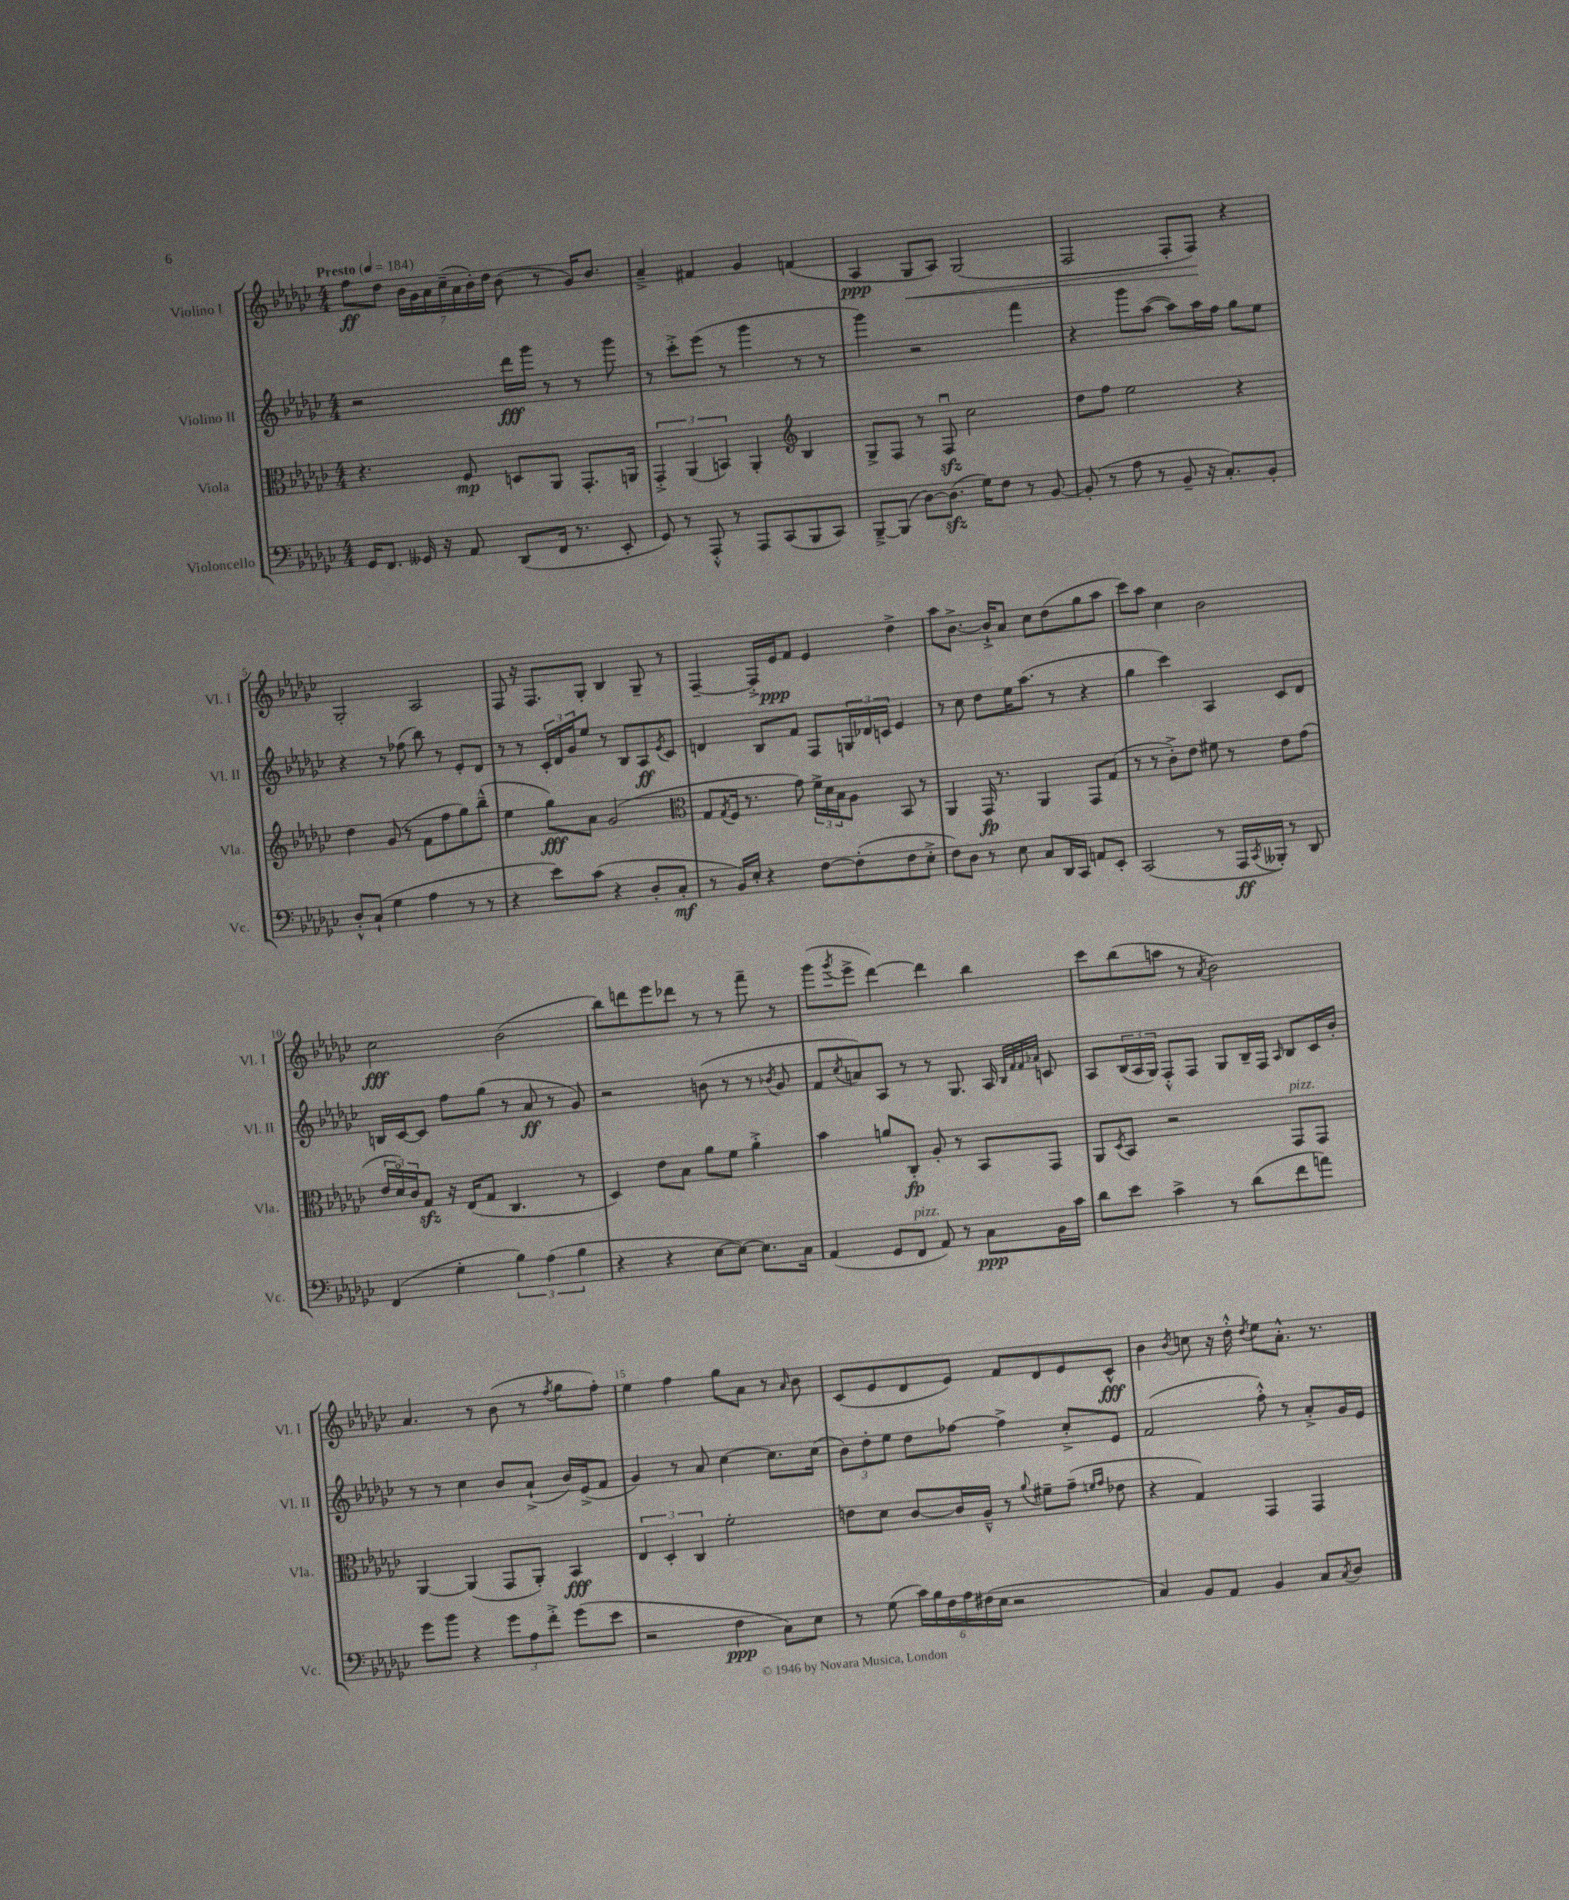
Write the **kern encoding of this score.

**kern	**kern	**kern	**kern
*staff4	*staff3	*staff2	*staff1
*clefF4	*clefC3	*clefG2	*clefG2
*k[b-e-a-d-g-c-]	*k[b-e-a-d-g-c-]	*k[b-e-a-d-g-c-]	*k[b-e-a-d-g-c-]
*M4/4	*M4/4	*M4/4	*M4/4
*MM184	*MM184	*MM184	*MM184
16GG-	4.r	2r	8ff
8.FF	.	.	.
.	.	.	8dd-
16GG--	.	.	28b-
.	.	.	28g-
16r	.	.	.
.	.	.	28a-
.	.	.	(28cc-~
8AA-	8F	.	.
.	.	.	28a-
.	.	.	28b-')
.	.	.	28dd-
(8DD-	8D	16ddd-	(8b-
.	.	16ggg-	.
16FF	8AA-	8r	8r
8.r	.	.	.
.	8.GG-'	8r	16g-)
.	.	.	8.b-
8EE-'	.	8ggg-	.
.	16AA	.	.
=	=	=	=
8GG-)	6GG-'^	8r	4a-~^
8r	.	8ccc-'^	.
.	(6AA-	.	.
8AAA-'^^	.	(8eee-	4f#
.	6BB)	.	.
8r	.	8r	.
8AAA-	4AA-'	4ggg-	4g-
(8CC-	.	.	.
*	*clefG2	*	*
8BBB-	4B-	8r	(4f
8CC-)	.	8r	.
=	=	=	=
[8BBB-~^	8G-^	4ggg-)	4A-
(8BBB-]	8F	.	.
[8D-)	8r	2r	8G-
(8.D-]	8Fu	.	8A-)
.	2cc-	.	(2G-
16G-)	.	.	.
8F	.	.	.
8r	.	4fff	.
[8BB-	.	.	.
=	=	=	=
(8BB-']	8dd-	4r	2F
8r	8ff	.	.
8A-	2ee-	8ggg-	.
8r	.	([8aa-	.
8BB-~	.	8aa-])	8F'
16r	.	16aa-	8F)
8.C-')	.	16ff	.
.	4r	8gg-	4r
8BB-'	.	8ee-	.
=	=	=	=
8D-'^^	4dd-	4r	2G-'
(8C-`	.	.	.
4G-	(8g-	8r	.
.	8r	(8ff-	.
4A-	8f	8bb-)	2A-
.	8ff	8r	.
8r	8gg-)	8e-'	.
8r	(8bb-~^^	8d-	.
=	=	=	=
4r	4ee-	8r	8F
.	.	8r	16r
.	.	.	8.F
8e-)	8gg-)	24c-'	.
.	.	24d-	.
.	.	24g-	.
(8c-	8a-	8ee-	8G-'
4r	(2g-	8r	4B-
.	.	8B-	.
8D-'	.	8A-	8G-~
.	.	8qe-	.
8C-'	.	8c-	8r
=	=	=	=
*	*clefC3	*	*
8r	8G-	4d	[4F~
.	8qG-	.	.
16BB-)	16F	.	.
16E-'	8.r	.	.
4r	.	8B-	16F'^]
.	.	.	16e-
.	8g-)	8f	8f
[8F	24f^	8F	4e-
.	24d-	.	.
.	24B-	.	.
(8F']	8A-	24G	.
.	.	24d-	.
.	.	24c	.
8F	8BB-	4e-	4dd-^
8E-'^	8r	.	.
=	=	=	=
8F)	4AA-	8r	8aa-
8D-	.	8cc-	[8.b-^
8r	16GG-	8dd-	.
.	8.r	.	16b-`^]
8E-	.	16ee-	8a-
.	.	(8.aa-	.
8C-	4AA-	.	8cc-
16DD-	.	8r	(8dd-
16CC-	.	.	.
8AA	8GG-	4r	8gg-
8EE-'	(8G-	.	8aa-
=	=	=	=
(2CC-	8r	4gg-	8ccc-)
.	8r	.	8aa-
.	8c-'^)	4ccc-)	4cc-
.	8e-	.	.
8r	8f#	4A-	2b-
16AAA-	8r	.	.
8qCC-	.	.	.
16BBB--')	.	.	.
8r	8e-	8c-	.
8DD-	(8g-	8d-	.
=	=	=	=
(4FF	24e-	16B	2cc-
.	24d-o)	.	.
.	.	[16c-	.
.	24c-	.	.
.	8G-	8c-]	.
4G-'	16r	8ff	.
.	(16E-	.	.
.	8G-	(8gg-	.
6B-)	4.C-	8r	(2b-
.	.	8a-	.
(6A-	.	.	.
.	.	8r	.
6B-	.	.	.
.	8r	8g-)	.
=	=	=	=
4r	4D-)	2r	8bb-)
.	.	.	8ddd
4r	8e-	.	8eee-
.	8B-	.	8ddd-
[8E-	8a-	(8b	8r
8E-_)	8f	8r	8r
8.E-]	4a-'^	8r	8fff~
.	.	8qb-	.
.	.	8g-	8r
16C-	.	.	.
=	=	=	=
(4AA-	4b-	8f	(8ggg-
.	.	8qcc-	8qggg-
.	.	8a)	8eee-^
8GG-	8a	8A-	[4ddd-)
8FF	8C-'	8r	.
8AA-)	8A-'	8r	4ddd-]
8r	8r	8.G-	.
8C-	8BB-	.	4bb-
.	.	16A-	.
.	.	32qqB-	.
.	.	32qqf	.
.	.	32qqf	.
.	.	32qqa-	.
16BB-	8GG-	8c	.
16c-	.	.	.
=	=	=	=
8d-	8AA-	8A-	8ccc-
.	8qD-	.	.
8e-	8BB-	(24B-	(8bb-
.	.	24A-	.
.	.	24G-)	.
4c-^	2r	8F'^^	8aa
.	.	8F	8r
.	.	.	8qa-
8r	.	8G-	2b-)
(8d-	.	16B-~	.
.	.	16F	.
.	.	16qqA-	.
8f	8GG-	8B-	.
8a)	8GG-	16c-	.
.	.	16b-'	.
=	=	=	=
8g-	[4AA-	8r	4.a-
8b-	.	8r	.
4r	(4AA-]	4cc-	.
.	.	.	8r
12g-	8GG-	8b-	(8b-
12A-	.	.	.
.	8AA-')	(8a-`^	8r
12f'^	.	.	.
.	.	.	8qff
(8g-	4BB-	16b-)	8gg-
.	.	(16e-^	.
8e-	.	8f	8ff')
=	=	=	=
2r	6E-	4g-)	4ee-
.	6D-'	.	.
.	.	8r	4ff
.	6C-	.	.
.	.	8a-	.
4F	2f'	[4cc-	8gg-
.	.	.	8a-
8C-)	.	8.cc-]	8r
.	.	.	16qqa-
8E-	.	.	8b-
.	.	(16cc-	.
=	=	=	=
8r	8e	12b-)	(8c-
.	.	12dd-'	.
(8G-	8d-	.	8e-
.	.	12ee-	.
24c-)	[8c-	8dd-	8d-
24B-	.	.	.
24F	.	.	.
24A-	16c-]	[8ff-	8e-)
(24F#	.	.	.
.	16A-~^^	.	.
24E-	.	.	.
2r	8r	4ff-^]	8f
.	8qqa-	.	.
.	8f#~	.	8d-
.	(8g-~	8cc-'^	8e-
.	16qqf	.	.
.	16qqg-	.	.
.	8e-	8e-	8c-^^
=	=	=	=
4C-)	4r	(2f	4b-
.	.	.	8qb-
8BB-	4G-)	.	8cc
8AA-	.	.	16r
.	.	.	16dd-'^^
.	.	.	8qdd-
4BB-	4GG-	8ff'^^)	8ee-
.	.	8r	8.a-'^^
8C-	4GG-	8a-'^	.
.	.	.	8.r
8qC-	.	.	.
8D-	.	16g-	.
.	.	16e-	.
==	==	==	==
*-	*-	*-	*-
